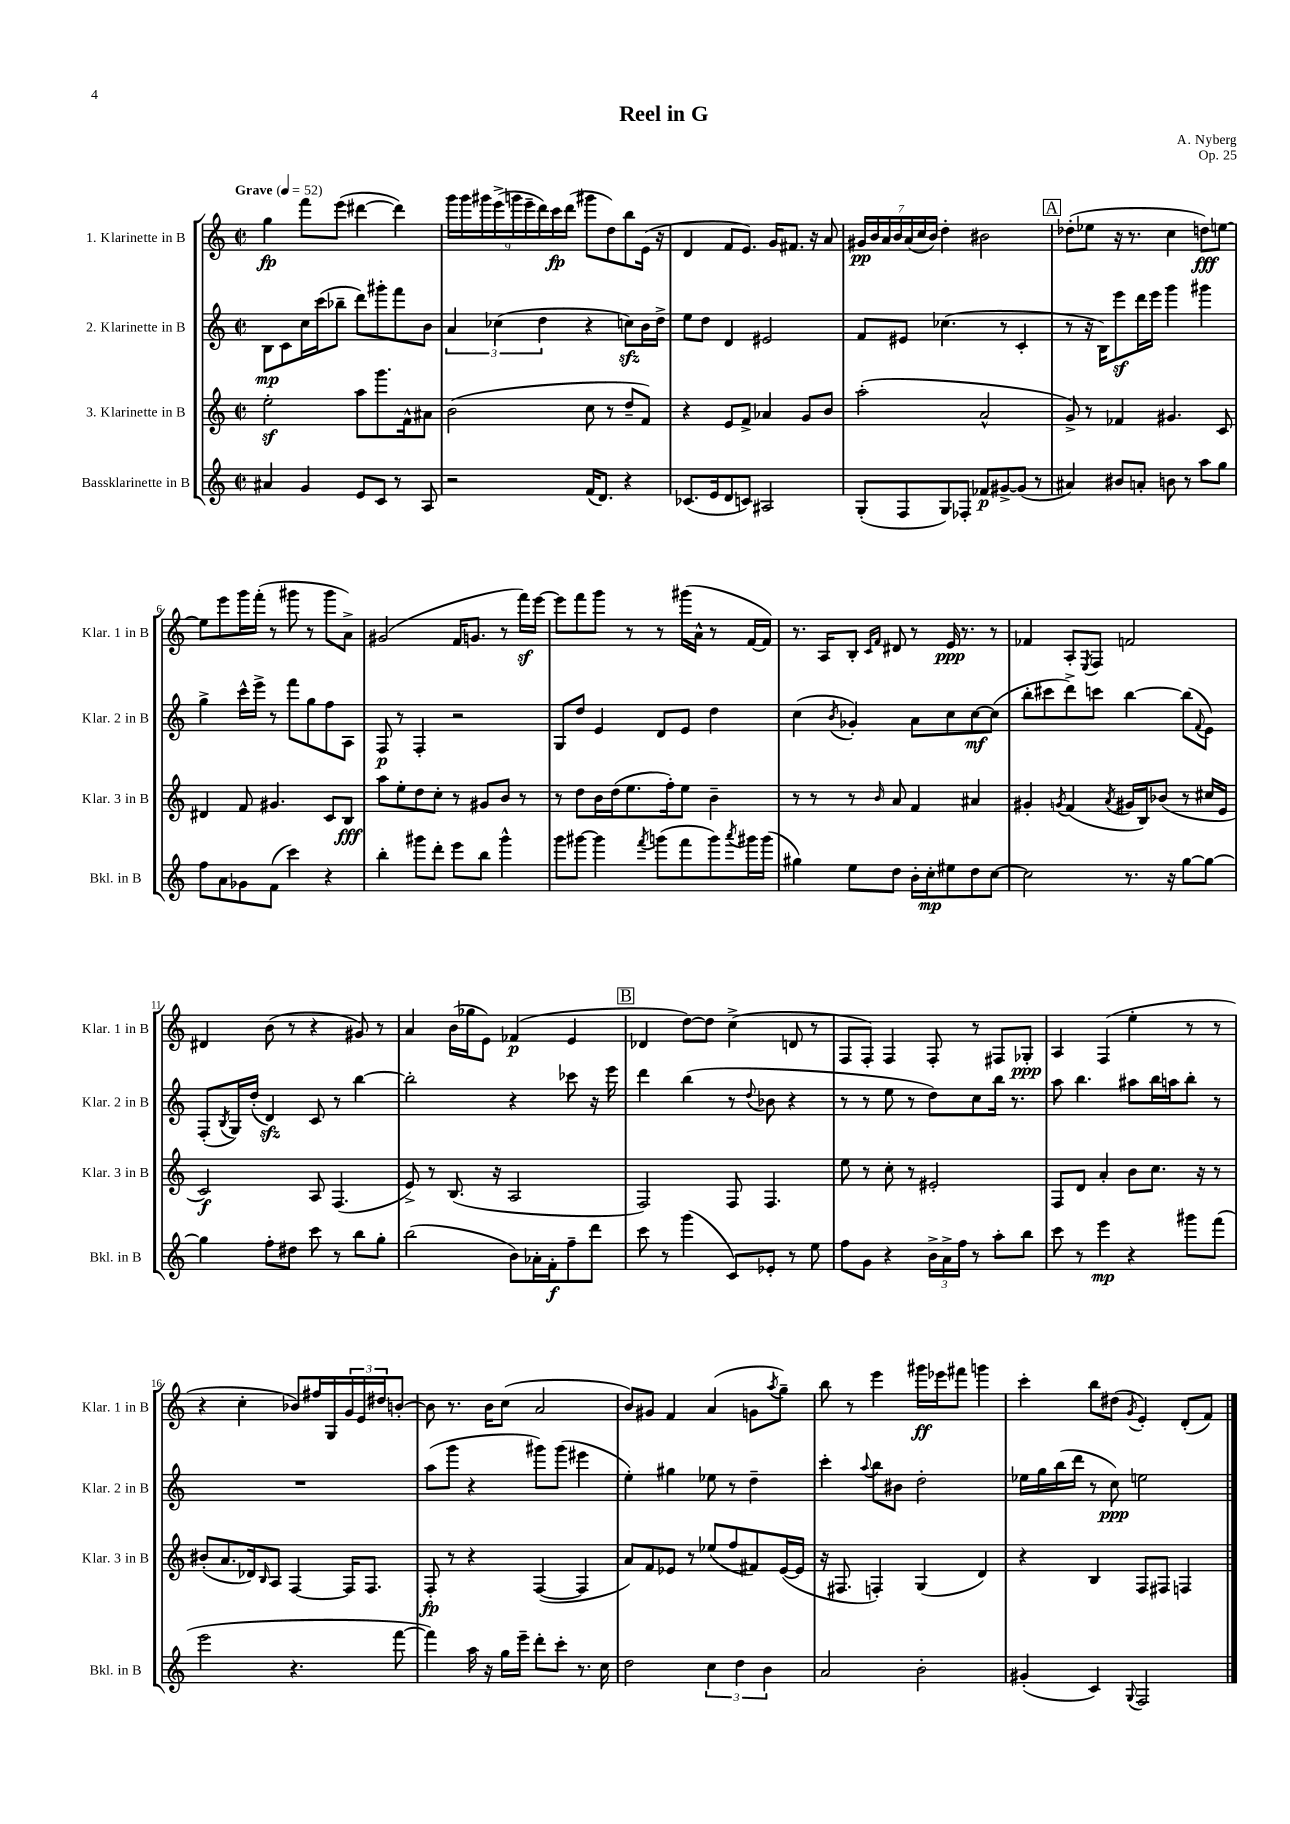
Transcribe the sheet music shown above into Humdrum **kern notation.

**kern	**kern	**kern	**kern
*staff4	*staff3	*staff2	*staff1
*clefG2	*clefG2	*clefG2	*clefG2
*k[]	*k[]	*k[]	*k[]
*M2/2	*M2/2	*M2/2	*M2/2
*met(c|)	*met(c|)	*met(c|)	*met(c|)
*MM52	*MM52	*MM52	*MM52
4a#/	2ee'\	8B\L	4gg\
.	.	8c\	.
4g/	.	16cc\L	8fff\L
.	.	(16ccc\J	.
.	.	8bb-~\J	(8eee\J
8e/L	8aa\L	8ddd\L)	[4ddd#\
8c/J	8.ggg\	8ggg#'\	.
8r	.	8fff\	4ddd#\])
.	16f^^\k	.	.
8A/	8a#\J	8b\J	.
=	=	=	=
2r	(2b\	6a/	18ggg\LL
.	.	.	18ggg\
.	.	.	18ggg#\
.	.	(6cc-\	(18eee^\
.	.	.	18ggg\
.	.	.	18eee~\
.	.	6dd\	18ddd\)
.	.	.	18ccc\
.	.	.	(18ddd\JJ
(16f/LK	8cc\	4r	8ggg#\L
8.d/J)	.	.	.
.	8r	.	8dd\)
4r	8dd~/L	8cc\L)	8bb\
.	8f/J)	16b\L	(16e\Jk
.	.	16dd^\JJ	16r
=	=	=	=
(8.c-/L	4r	8ee\L	4d/
.	.	8dd\J	.
16e/k	.	.	.
8d/	8e/L	4d/	8f/L
8c/J)	8f^/J	.	8.e/J)
2A#/	4a-/	2e#/	.
.	.	.	16g/LK
.	.	.	8.f#/J
.	8g/L	.	.
.	.	.	16r
.	8b/J	.	8a/
=	=	=	=
(8G'/L	(2aa'\	8f/L	28g#/LL
.	.	.	28b/
.	.	.	28a/
.	.	.	28b/
8F/	.	8e#/J	.
.	.	.	(28a/
.	.	.	28cc/
.	.	.	28b/JJ)
8G/)	.	(4.cc-\	4dd'\
8F-'/J	.	.	.
8f-/L	2a^^/	.	2b#\
[8g#^/	.	8r	.
(8g#/]J	.	4c'/	.
8r	.	.	.
=	=	=	=
4a#/)	8g^/)	8r	(8dd-'\L
.	8r	16r	8ee-\J
.	.	16B\LK)	.
8b#/L	4f-/	8eee\	16r
.	.	.	8.r
8a'/J	.	16ddd\L	.
.	.	16eee\JJ	.
8b\	4.g#/	4ggg\	4cc\
8r	.	.	.
8aa\L	.	4ggg#\	8dd\L)
8gg\J	8c/	.	[8ee\J
=	=	=	=
8ff\L	4d#/	4gg^\	8ee\]L
8a\	.	.	8eee\
8g-\	8f/	16ccc^^\LL	16ggg\L
.	.	16eee^\JJ	(16fff'\JJ
(8f\J	4.g#/	8r	8r
4ccc\)	.	8fff\L	8ggg#\
.	.	8gg\	8r
4r	8c/L	8ff\	8ggg#\L
.	8B/J	8A\J	8a^\J)
=	=	=	=
4bb'\	8aa\L	8F/	(2g#/
.	8ee'\	8r	.
8ggg#\L	8dd\	4F'/	.
8ddd'\J	8cc'\J	.	.
8eee\L	8r	2r	16f/LK
.	.	.	8.g/J
8bb\J	8g#/L	.	.
4ggg#^^\	8b/J	.	8r
.	8r	.	16fff\LL)
.	.	.	[16eee\JJ
=	=	=	=
8ggg\L	8r	8G/L	8eee\]L
[8ggg#\J	8dd\L	8dd/J	8fff\
4ggg#\]	16b\L	4e/	8ggg\J
.	(16dd\J	.	.
.	8.ee\	.	8r
8qfff/	.	.	.
(8ggg\L	.	8d/L	8r
.	16ff'\k)	.	.
8fff\	8ee\J	8e/J	(16ggg#\LL
.	.	.	16a^^\JJ
8ggg\)	4b~\	4dd\	8r
8qaaa/	.	.	.
16ggg#\L	.	.	[16f/LL
(16ggg#\JJ	.	.	16f/]JJ)
=	=	=	=
4gg#\)	8r	(4cc\	8.r
.	8r	.	.
.	.	.	16A/LK
.	.	8qb/	.
8ee\L	8r	4g-'/)	8B'/J
.	.	.	16qqc/LL
.	16qqb/	.	16qqf/JJ
8dd\J	8a/	.	8d#/
16b'\LL	4f/	8a\L	8r
16cc'\J	.	.	.
8ee#\	.	8cc\	16e/
.	.	.	8.r
8dd\	4a#/	[8cc\	.
[8cc\J	.	(8cc\]J	8r
=	=	=	=
2cc\]	4g#'/	8bb'\L	4f-/
.	.	8ccc#\	.
.	8qg/	.	.
.	(4f/	8ddd^\)	8A'/L
.	.	.	8qE/
.	.	8ccc\J	8F/J
.	8qa/	.	.
8.r	16g#/LL	[4bb\	2f/
.	16B/J)	.	.
.	(8b-/J	.	.
16r	.	.	.
[8gg\L	8r	(8bb\]L	.
.	.	8qqf/	.
8gg\_J	16cc#/LL	8e\J)	.
.	16e/JJ	.	.
=	=	=	=
4gg\]	2c/)	(8F'/L	4d#/
.	.	8qB/	.
.	.	16G/L)	.
.	.	(16dd'/JJ	.
8ff'\L	.	4d/)	(8b\
8dd#\J	.	.	8r
8ccc\	8A/	8c/	4r
8r	(4.F/	8r	.
8bb\L	.	[4bb\	8g#/)
8gg'\J	.	.	8r
=	=	=	=
(2bb\	8e^/)	2bb'\]	4a/
.	8r	.	.
.	(8.B/	.	(16b\LL
.	.	.	16gg-\J
.	.	.	8e\J)
.	16r	.	.
8b\L)	2A/	4r	(4f-/
16a-'\L	.	.	.
16f'\J	.	.	.
8ff~\	.	8ccc-\	4e/
8ddd\J	.	16r	.
.	.	16eee\	.
=	=	=	=
8ccc\	2F/)	4ddd\	4d-/
8r	.	.	.
(4ggg\	.	(4bb\	[8dd\L)
.	.	.	8dd\]J
8c/L)	8F/	8r	(4cc^\
.	.	8qqdd/	.
8e-'/J	4.F/	8b-\	.
8r	.	4r	8d/
8ee\	.	.	8r
=	=	=	=
8ff\L	8ee\	8r	8F/L
8g\J	8r	8r	8F'/J)
4r	8cc'\	8ee\	4F/
.	8r	8r	.
24b^\LL	2e#'/	8dd\L)	8F'/
24a^\	.	.	.
24ff\JJ	.	.	.
8r	.	8cc\	8r
8aa'\L	.	16bb\Jk	8F#/L
.	.	8.r	.
8bb\J	.	.	8G-'/J
=	=	=	=
8ccc\	8F/L	8aa\	4A/
8r	8d/J	4.bb\	.
4eee\	4a'/	.	(4F/
4r	8b\L	8aa#\L	4ee'\
.	8.cc\J	16bb\L	.
.	.	16aa\J	.
8ggg#\L	.	8bb'\J	8r
.	16r	.	.
(8fff\J	8r	8r	8r
=	=	=	=
2eee\	(8b#'/L	1r	4r
.	8.a/	.	.
.	.	.	4cc'\
.	16d-/k)	.	.
.	16qqB/	.	.
.	8A/J	.	.
4.r	[4F/	.	8b-/L)
.	.	.	16ff#/L
.	.	.	16G/
.	16F/]LK	.	24g/
.	.	.	24e/
.	8.F/J	.	.
.	.	.	24dd#/J
[8fff\	.	.	[8b'/J
=	=	=	=
4fff\])	8F'/	(8aa\L	8b\]
.	8r	8ggg\J	8.r
16aa\	4r	4r	.
16r	.	.	16b\LK
16gg\LL	.	.	(8cc\J
16eee~\JJ	.	.	.
8ddd'\L	([4F/	8ggg#\L)	2a/
8ccc'\J	.	(8ggg#\J	.
8.r	4F/]	4eee#\	.
16cc\	.	.	.
=	=	=	=
2dd\	8a/L)	4ee'\)	8b/L)
.	8f/	.	8g#/J
.	8e-/J	4gg#\	4f/
.	8r	.	.
6cc\	(8ee-/L	8ee-\	(4a/
.	8ff/	8r	.
6dd\	.	.	.
.	8f#/)	4dd~\	8g\L
6b\	.	.	.
.	.	.	8qaa/
.	([16e-/L	.	8gg~\J)
.	16e-/]JJ	.	.
=	=	=	=
2a/	16r	4ccc'\	8bb\
.	8.F#/	.	.
.	.	.	8r
.	.	8qqaa/	.
.	4F'/)	8bb\L	4eee\
.	.	8b#\J	.
2b'\	(4G/	2dd'\	16ggg#\LL
.	.	.	16eee-\J
.	.	.	8fff#\J
.	4d/)	.	4ggg\
=	=	=	=
(4g#'/	4r	16ee-\LL	4ccc'\
.	.	16gg\	.
.	.	(16bb\	.
.	.	16ddd\JJ	.
4c/)	4B/	8r	8bb\L
.	.	8cc\)	(8dd#\J
8qqG/	.	.	8qg/
2F/	8F/L	2ee\	4e'/)
.	8F#/J	.	.
.	4F/	.	(8d'/L
.	.	.	8f/J)
==	==	==	==
*-	*-	*-	*-
